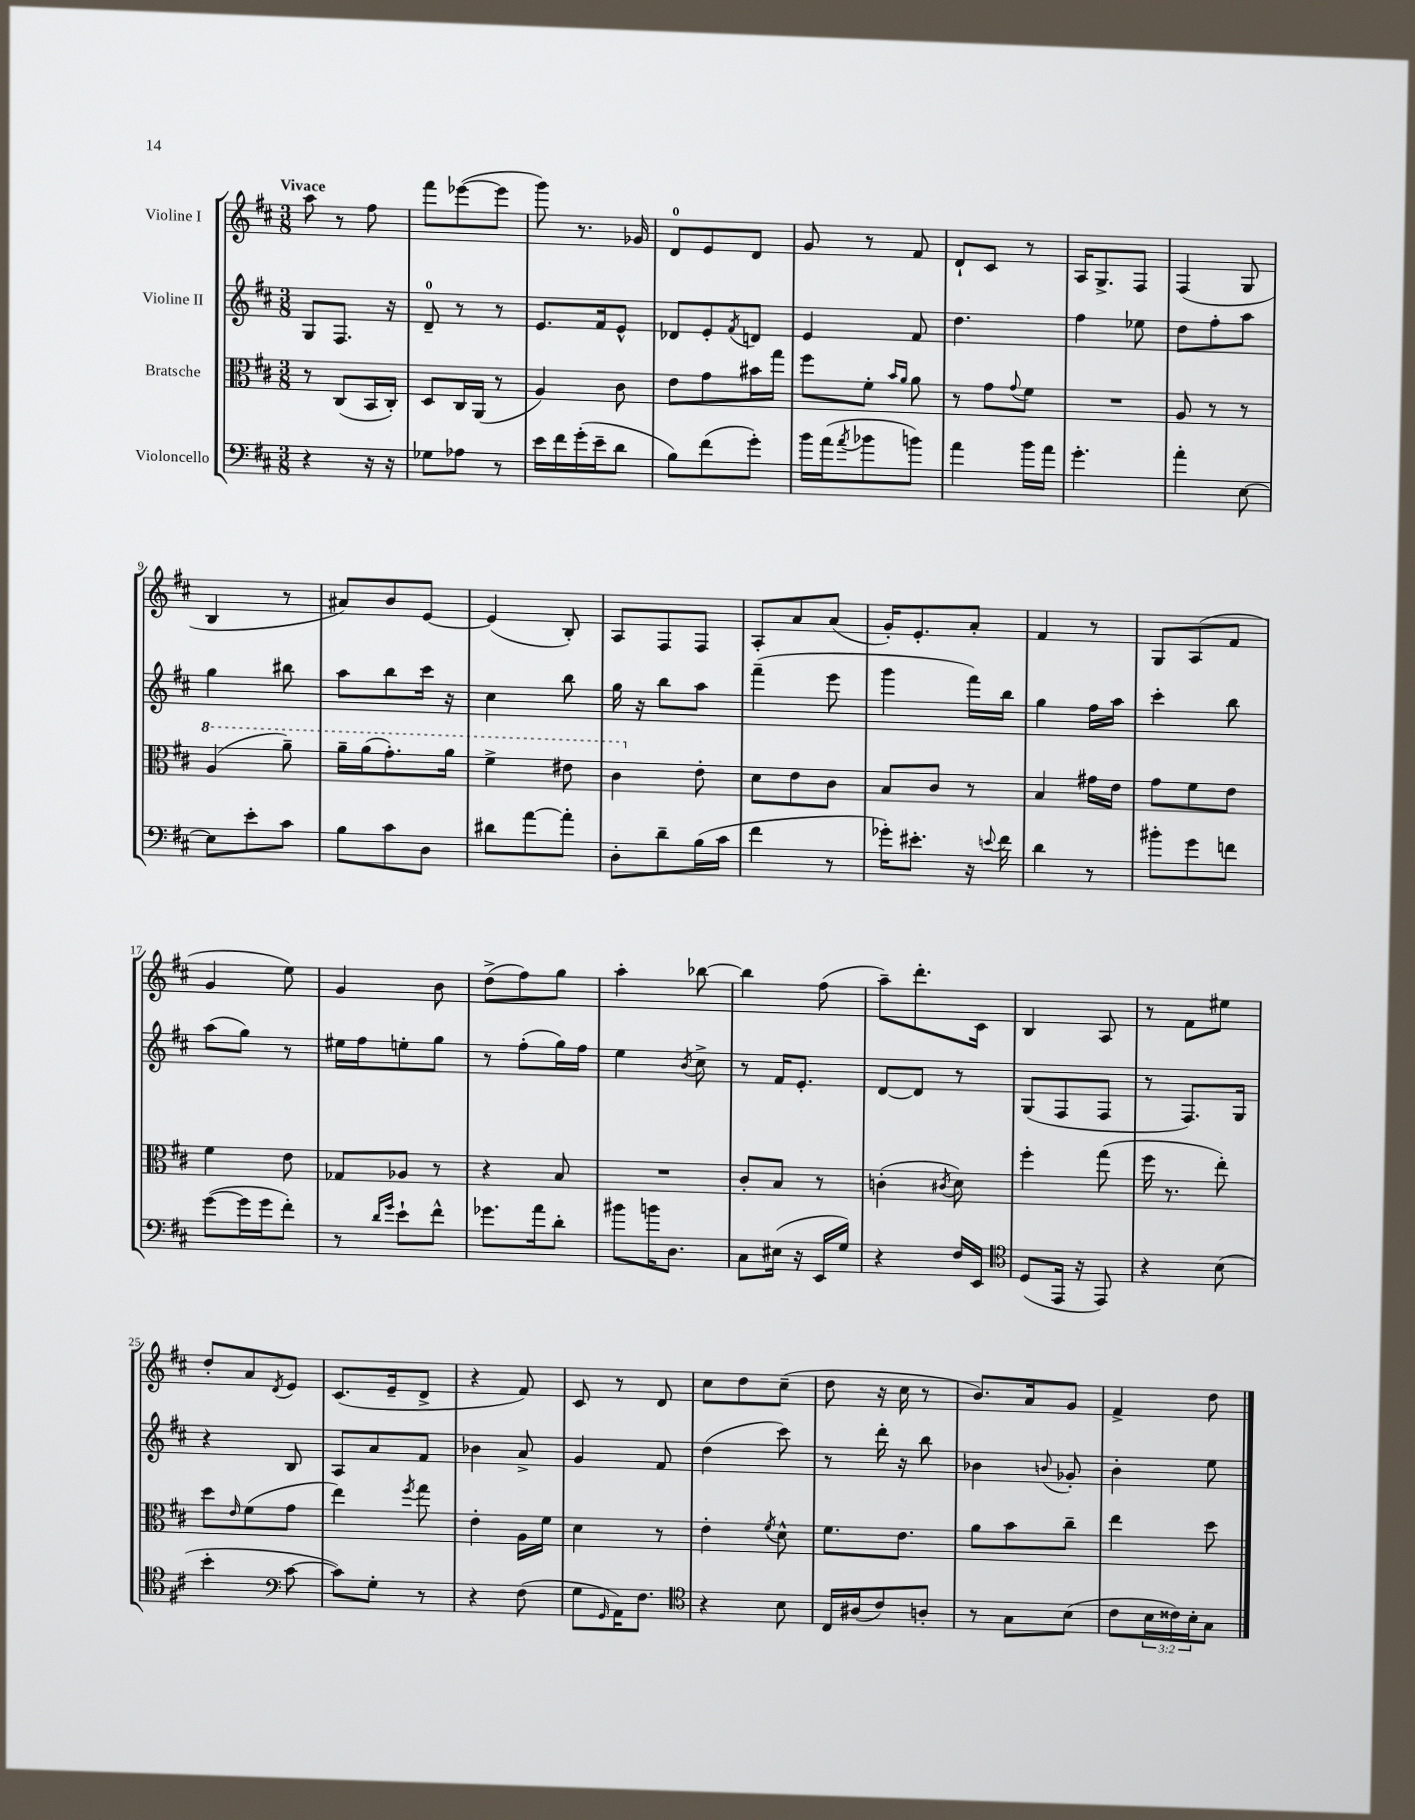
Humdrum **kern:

**kern	**kern	**kern	**kern
*part4	*part3	*part2	*part1
*staff4	*staff3	*staff2	*staff1
*I"Violoncello	*I"Bratsche	*I"Violine II	*I"Violine I
*clefF4	*clefC3	*clefG2	*clefG2
*k[f#c#]	*k[f#c#]	*k[f#c#]	*k[f#c#]
*M3/8	*M3/8	*M3/8	*M3/8
=1	=1	=1	=1
!	!	!	!LO:TX:a:B:t=Vivace
4r	8r	8G/L	8aa\
.	(8C#/L	8.F#/J	8r
16r	16BB/L	.	8ff#\
16r	16C#'/JJ)	16r	.
=2	=2	=2	=2
8G-X\L	8D/L	8d~/	8fff#\L
8A-X\J	16C#/L	8r	([8eee-X\
.	(16AA/JJ	.	.
8r	8r	8r	8eee-\J]
=3	=3	=3	=3
16e\LL	4A/)	8.e/L	8ggg\)
16f#\	.	.	.
(16g'\	.	.	8.r
16e~\J	.	16f#/k	.
8d\J	8c#\	8e^^/J	.
.	.	.	16g-X/
=4	=4	=4	=4
8B\L)	8e\L	8d-X/L	8d/L
(8f#\	8g\	8e'/	8e/
.	.	8qf#/	.
8g'\J)	16b#X\L	8dn/J	8d/J
.	16gg\JJ	.	.
=5	=5	=5	=5
16b\LL	8ff#\L	4e/	8g/
(16a\J	.	.	.
8qa/	.	.	.
8b-X\	8f#'\J	.	8r
.	16qqb/LL	.	.
.	16qqa/JJ	.	.
8bn\J)	8a\	8f#/	8f#/
=6	=6	=6	=6
4a\	8r	4.dd\	8d`/L
.	8g\L	.	8c#/J
.	8qqg/	.	.
16b\LL	8f#\J	.	8r
16a\JJ	.	.	.
=7	=7	=7	=7
4.g'\	4.r	4ff#\	16A/KL
.	.	.	8.G^/
.	.	8ee-X\	8F#/J
=8	=8	=8	=8
4a'\	8A/	8dd\L	(4F#/
.	8r	8ff#'\	.
[8E\	8r	8aa\J	8G/
!!LO:LB:g=z
=9	=9	=9	=9
*	*8va	*	*
8E\L]	(4a/	4gg\	4B/
8e'\	.	.	.
8c#\J	8aa~\)	8bb#X\	8r
=10	=10	=10	=10
8B\L	16aa~\LL	8aa\L	8a#X/L)
.	(16aa\J	.	.
8c#\	8.gg'\)	8bb\	8b/
8D\J	.	16ccc#\Jk	[8e/J
.	16aa\Jk	16r	.
=11	=11	=11	=11
8d#X\L	4ff#^\	4cc#\	(4e/]
[8a\	.	.	.
8a'\J]	8ee#X\	8bb\	8B'/)
=12	=12	=12	=12
8D'\L	4cc#\	16gg\	8A/L
.	.	16r	.
8d~\	.	8bb\L	8F#/
*	*X8va	*	*
(16B\L	8e'\	8aa\J	8F#/J
16c#\JJ	.	.	.
=13	=13	=13	=13
4f#\	8d\L	(4fff#~\	8A'/L
.	8e\	.	8a/
8r	8c#\J	8eee\	(8a/J
=14	=14	=14	=14
16g-X'\KL)	8B/L	4ggg\	16g'/KL)
8.e#X'\J	.	.	8.e'/
.	8c#/J	.	.
16r	8r	16fff#\LL)	8a'/J
8qqen/	.	.	.
16f#\	.	16bb\JJ	.
=15	=15	=15	=15
4d\	4B/	4gg\	4f#/
8r	16g#X\LL	16ff#\LL	8r
.	16e\JJ	16aa\JJ	.
=16	=16	=16	=16
8b#X'\L	8g\L	4ccc#'\	8G/L
8g\	8f#\	.	(8A/
8fn\J	8e\J	8bb\	8f#/J
!!LO:LB:g=z
=17	=17	=17	=17
([8g\L	4f#\	(8aa\L	4g/
16g\L]	.	8gg\J)	.
16g\J	.	.	.
8f#'\J)	8e\	8r	8ee\)
=18	=18	=18	=18
8r	8G-X/L	16ee#X\LL	4g/
.	.	16ff#\J	.
16qqd/LL	.	.	.
16qqg/JJ	.	.	.
8e`\L	8A-X/J	8een'\	.
8f#^^\J	8r	8gg\J	8b\
=19	=19	=19	=19
8.g-X\L	4r	8r	(8dd^\L
.	.	(8ff#'\L	8ff#\)
16a\k	.	.	.
8d'\J	8B/	16gg\L)	8gg\J
.	.	16ff#\JJ	.
=20	=20	=20	=20
8b#X\L	4.r	4ee\	4aa'\
16bn\K	.	.	.
8.D\J	.	.	.
.	.	8qb/	.
.	.	8cc#^\	[8bb-X\
=21	=21	=21	=21
8C#\L	8c#'/L	8r	4bb-\]
(16E#X\Jk	8B/J	16f#/KL	.
16r	.	8.e'/J	.
16EE/LL	8r	.	(8ff#\
16G/JJ)	.	.	.
=22	=22	=22	=22
4r	(4cn'\	[8d/L	8aa~\L)
.	.	8d/J]	8.ddd'\
.	8qc#X/	.	.
16F#/LL	8d\)	8r	.
16EE/JJ	.	.	16c#\Jk
=23	=23	=23	=23
*clefC4	*	*	*
(8D/L	4ff#'\	(8G/L	4B/
16EE/Jk	.	8F#/	.
16r	.	.	.
8EE/)	(8gg\	8F#/J	8A/
=24	=24	=24	=24
4r	16ff#\	8r	8r
.	8.r	.	.
.	.	8.F#/L)	8f#\L
(8B\	8ee'\)	.	8ee#X\J
.	.	16G/Jk	.
!!LO:LB:g=z
=25	=25	=25	=25
4b'\	8dd\L	4r	8dd'/L
.	16qqe/	.	.
.	(8f#\	.	8a/
*clefF4	*	*	*
.	.	.	8qd/
[8c#\	8g\J	8B/	8e/J
=26	=26	=26	=26
8c#\L])	4ee\)	8A/L	(8.c#/L
8G'\J	.	8a/	.
.	.	.	16e~/k
.	8qff#/	.	.
8r	8gg\	8f#/J	8d^/J
=27	=27	=27	=27
4r	4e'\	4b-X\	4r
(8F#\	16A\LL	8a^/	8f#/)
.	16f#\JJ	.	.
=28	=28	=28	=28
8G\L	4d\	4g/	8c#/
16qqGG/	.	.	.
16AA\K)	.	.	8r
8.F#\J	.	.	.
.	8r	8f#/	8d/
=29	=29	=29	=29
*clefC4	*	*	*
4r	4e'\	(4dd\	8cc#\L
.	.	.	8dd\
.	8qf#/	.	.
8B\	8d^^\	8ccc#\)	(8cc#~\J
=30	=30	=30	=30
16C#/LL	8.f#\L	8r	8dd\
(16A#X/J	.	.	.
8c#/)	.	16ddd'\	16r
.	8.e\J	16r	16cc#\
8An'/J	.	8bb\	8r
=31	=31	=31	=31
8r	8a\L	4b-X\	8.b/L)
8G\L	8b\	.	.
.	.	.	16a/k
.	.	8qqbn/	.
(8B\J	8cc#~\J	8g-X'/	8g/J
=32	=32	=32	=32
8c#\L	4ee\	4b'\	4f#^/
24B\L	.	.	.
24c##X\)	.	.	.
24B'\J	.	.	.
8G\J	8dd\	8ee\	8dd\
==	==	==	==
*-	*-	*-	*-
